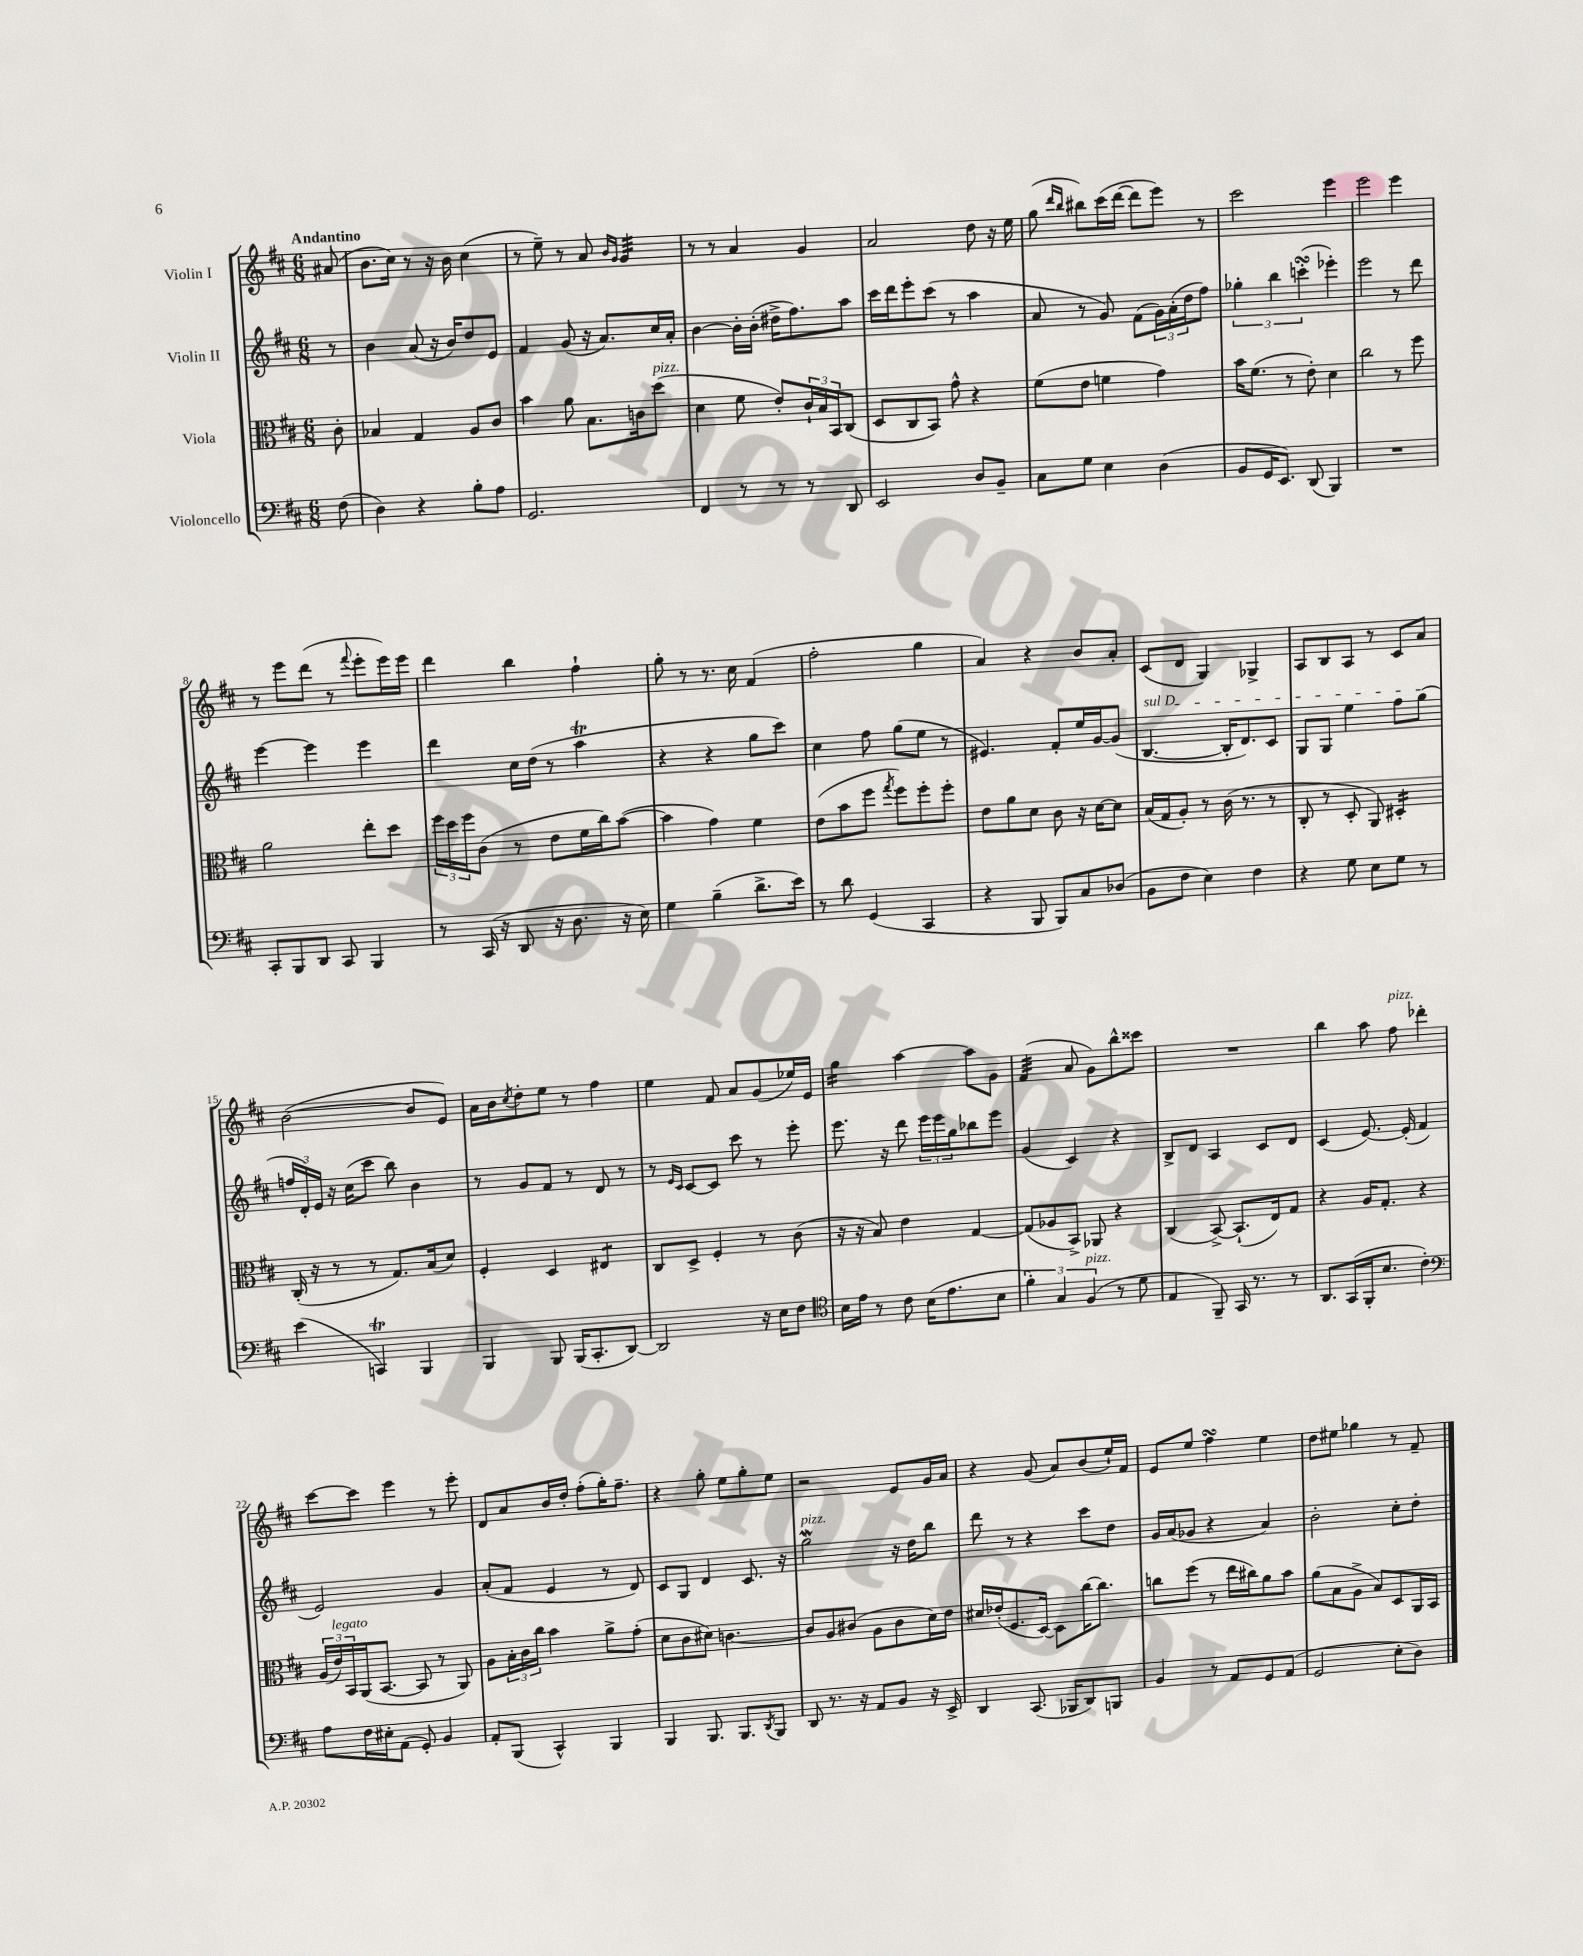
<<
\new StaffGroup <<
\new Staff = "s0" \with { instrumentName = "Violin I" } {
    \clef treble \key d \major \numericTimeSignature \time 6/8 \partial 8 \tempo "Andantino"
    ais'8( |
    b'8. cis''16) r8 r16 b'16 cis''4( |
    r8 e''8--) r8 a'8 \grace { b'16 g'16 } g'4:32 |
    r8 r8 a'4 g'4 |
    a'2 d''8 r16 e''16 |
    g''8( \grace { d'''16 b''16 } bis''8) cis'''16( d'''16~ d'''8 e'''8) r8 |
    cis'''2 e'''4 |
    e'''2 e'''4 |
    r8 e'''8 d'''8( r8 \appoggiatura { fis'''8 } e'''8-. e'''16) e'''16 |
    d'''4 b''4 fis''4-! |
    g''8-. r8 r8. cis''16 fis'4( |
    fis''2-. g''4 |
    a'4) r4 b'8 a'8-. |
    cis'8( d'8 g4) ges4-> |
    a8 b8 a8 r8 cis'8 a'8 |
    b'2~( b'8 e'8) |
    a'16 b'16 \acciaccatura { cis''8 } d''8-. e''8 r8 fis''4 |
    e''4 fis'8 a'8 g'8( ees''16) e'16 |
    g''4:16 a''4~ a''8 g'8 |
    fis'4:32( a'8 g'8) b''8-^ cisis'''8 |
    R2. |
    b''4 a''8 fis''8^\markup { \italic "pizz." } des'''4-. |
    cis'''8~ cis'''8 e'''4 r8 e'''8-. |
    d'8 a'8 b'16 d''16-. fis''8-.( g''16-.) fis''8.-- |
    r4 g''8-. e''8 g''8-. e''8 |
    r2 e'8 g'16 a'16 |
    r4 g'8( a'8) b'8( e''16-!) fis'16 |
    e'8 e''8 fis''4\turn e''4 |
    d''8 eis''8 ges''4 r8 fis'8-- \bar "|." |
}
\new Staff = "s1" \with { instrumentName = "Violin II" } {
    \clef treble \key d \major \numericTimeSignature \time 6/8 \partial 8
    r8 |
    b'4 a'8( r16 b'16) d''8 e'8 |
    fis'4 g'8( r16 a'8.) cis''16 a'16-. |
    b'4~ b'16-. b'16-.( dis''16-> fis''8.) a''8 |
    cis'''16 d'''16 e'''8-. cis'''8( r8 a''4 |
    a'8 r8 g'8) fis'8( \tuplet 3/2 { g'16) a'16-.( d''16 } fis''8) |
    \tuplet 3/2 { ges''4-. b''4 c'''4-.\turn( } ees'''4-.) |
    e'''2 r8 d'''8 |
    e'''4~ e'''4 e'''4 |
    d'''4 cis''16 d''16( r8 a''4\trill |
    r4 r4 g''8 cis'''8) |
    cis''4 fis''8 g''8( e''8 r8 |
    eis'4.) fis'8-. e''16 g'16~ g'8( |
    \once \override TextSpanner.bound-details.left.text = \markup { \italic "sul D" } b4.~\startTextSpan b16-. d'8.) cis'8 |
    g8 g8 e''4 fis''8 g''8\stopTextSpan( |
    \tuplet 3/2 { f''16 d'16-.) e'16 } r16 cis''16( cis'''8 b''8) b'4 |
    r8 g'8 fis'8 r8 d'8 r8 |
    r8 \grace { e'16 cis'16 } cis'8~ cis'8 cis'''8 r8 e'''8-. |
    e'''8. r16 d'''8 \tuplet 3/2 { e'''16 e'''16 g''16 } bes''8 e'''8 |
    g'4( cis'4) r4 |
    b8-> d'8 a4 cis'8 d'8 |
    cis'4( e'8.~) e'16-.( fis'4 |
    e'2) g'4 |
    a'8-.( fis'8 e'4 r8 d'8) |
    cis'8 g8 d'4 cis'8. r16 |
    g''2\mordent^\markup { \italic "pizz." } r16 d''16 b''8 |
    d'''8 r8 r4 cis'''8 d''8 |
    g'16 a'16( ges'8 r4 a'4) |
    b'2-. cis''8-. d''8-. \bar "|." |
}
\new Staff = "s2" \with { instrumentName = "Viola" } {
    \clef alto \key d \major \numericTimeSignature \time 6/8 \partial 8
    cis'8-. |
    bes4 g4 a8 cis'8 |
    b'4 a'8 b8. c'16 d''8^\markup { \italic "pizz." }( |
    d'4 fis'8 e'8-.) \tuplet 3/2 { cis'16-! b16 b,16 } cis8( |
    d8 cis8 b,8) g'8-^ r4 |
    fis'8( e'8 f'4 g'4) |
    b'16 fis'8.( r8 e'8-.) d'4 |
    cis''2 r8 fis''8 |
    a'2 e''8-. d''8 |
    \tuplet 3/2 { fis''16 d''16 fis''16 } cis'8( r8 e'8 fis'16 cis''16) b'8~( |
    b'4 g'4) fis'4 |
    e'8( b'8 fis''8 \acciaccatura { g''8 } fis''8) fis''8-. fis''8-. |
    e'8 a'8 d'8 cis'8 r16 d'16~ d'8 |
    b16( g16 a8-.) r8 cis'16( r8. r8 |
    cis8-. r8 d8-. a,8) dis4:16-. |
    cis16-.( r16 r8 r8 g8.) b16( d'8) |
    fis4-. d4 eis4:8 |
    cis8 d8-> fis4-. r8 cis'8( |
    r16 r16 b8) e'4 g4~ |
    g8( aes8 b,8->) aes,8 r4 |
    cis4( b,8~->) b,8.-!( e16) g8 |
    r4 a16 g8.-. r4 |
    \tuplet 3/2 { a16( e'16^\markup { \italic "legato" }) b,16 } a,16( b,8.~ b,8 r8 a,8) |
    a8 \tuplet 3/2 { b16-. cis'16 cis''16 } b'4 a'8-> g'8-.( |
    d'8 cis'8 dis'8) c'4.~ |
    c'8 a8 cis'8( a8 cis'8 d'16) e'16 |
    dis'16 ees'16-.( fis8. d16~) d8 cis''16~ cis''8. |
    c''8 fis''8( r8 e''16 cis''16) a'8 b'8 |
    a'8( b8 a8-> b8) d8 a,16 b,16 \bar "|." |
}
\new Staff = "s3" \with { instrumentName = "Violoncello" } {
    \clef bass \key d \major \numericTimeSignature \time 6/8 \partial 8
    fis8( |
    d4) r4 b8-. a8 |
    g,2. |
    fis,4 r8 r8 r8 d,8 |
    e,2 d8 b,8-- |
    cis8 g8 e4 d4( |
    b,8 g,16 e,8.) d,8( b,,4) |
    R2. |
    cis,8-. b,,8 d,8 cis,8 b,,4 |
    r8 cis,16( r16 d,8 r16 d8. r16 e16) |
    g4 b4--( d'8.-> e'16) |
    r8 d'8 g,4( cis,4 |
    r4 b,,8 b,,8) cis8 des8( |
    b,8 fis8 e4) fis4 |
    r4 g8 e8 g8 r8 |
    e'4( c,4\trill) b,,4 |
    b,,4 b,,8 b,,16( cis,8.-. d,8~) |
    d,2 r16 e16 fis8 |
    \clef tenor b16 e'16 r8 cis'8 b16( e'8. b8 |
    \tuplet 3/2 { fis'4-.) g4 fis4^\markup { \italic "pizz." }( } r8 d'8 |
    e4 fis,8--) g,16 r8. r8 |
    a,8. g,16( fis,16-. b8. cis'4-.) |
    \clef bass a8 fis16 eis16-. a,8( g,8-.) b,4 |
    a,8-. b,,8( cis,4-^) b,,4 |
    b,,4 b,,8. b,,8. \acciaccatura { d,8 } b,,8 |
    d,8 r8. r16 a,8 b,8 r16 e,16-> |
    d,4 cis,8.( bes,,16 d,8) b,,8 |
    b,4 r8 a,8 g,8 a,8( |
    g,2 e8-. d8) \bar "|." |
}
>>
>>
